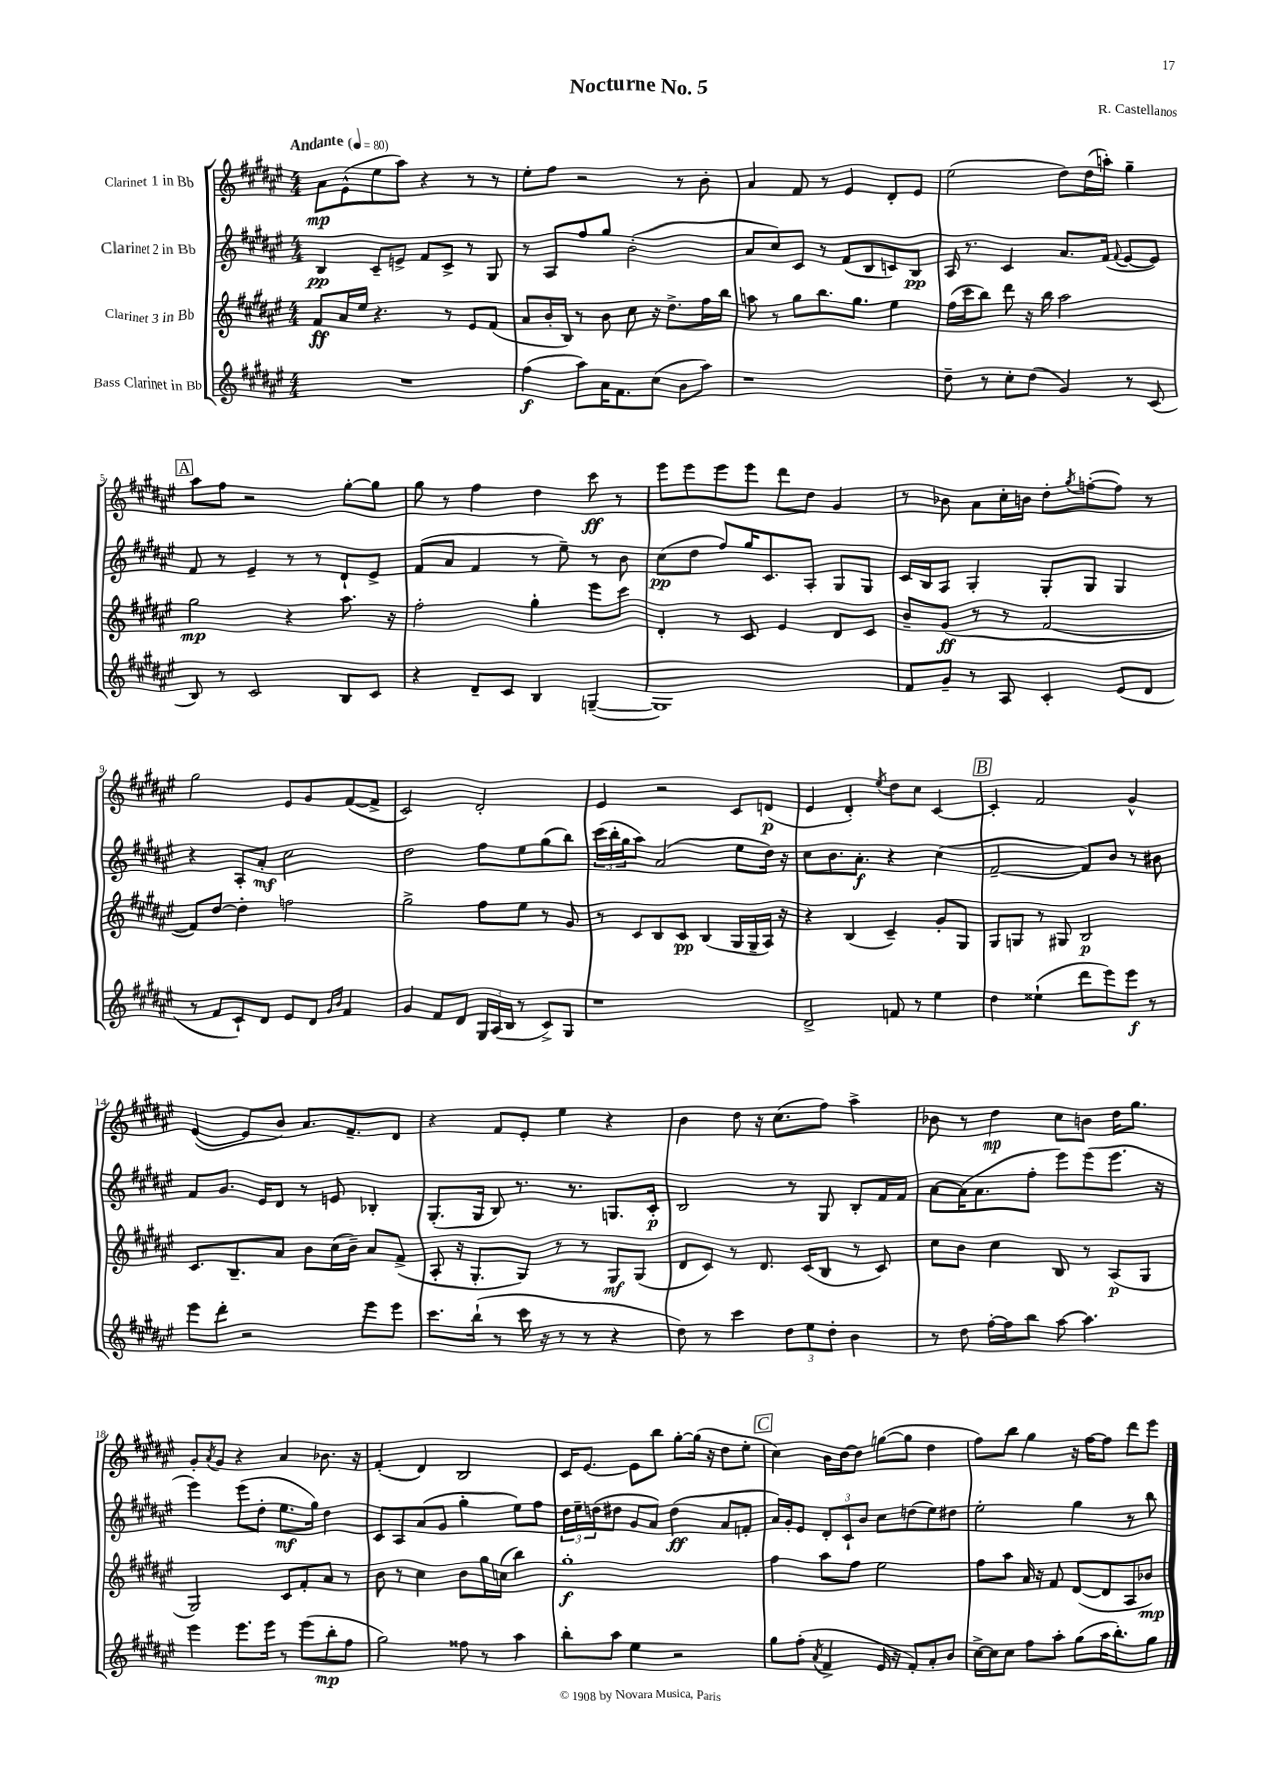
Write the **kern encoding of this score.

**kern	**dynam	**kern	**dynam	**kern	**dynam	**kern	**dynam
*part4	*part4	*part3	*part3	*part2	*part2	*part1	*part1
*staff4	*staff4	*staff3	*staff3	*staff2	*staff2	*staff1	*staff1
*I"Bass Clarinet in Bb	*	*I"Clarinet 3 in Bb	*	*I"Clarinet 2 in Bb	*	*I"Clarinet 1 in Bb	*
*clefG2	*	*clefG2	*	*clefG2	*	*clefG2	*
*k[f#c#g#d#a#e#]	*	*k[f#c#g#d#a#e#]	*	*k[f#c#g#d#a#e#]	*	*k[f#c#g#d#a#e#]	*
*M4/4	*	*M4/4	*	*M4/4	*	*M4/4	*
*MM80	*	*MM80	*	*MM80	*	*MM80	*
=1	=1	=1	=1	=1	=1	=1	=1
!	!	!	!	!	!	!LO:TX:a:B:t=Andante	!
1r	.	8f#/L	ff	4B/	pp	8a#\L	mp
.	.	16a#/L	.	.	.	(8e#^^\	.
.	.	16ee#/JJ	.	.	.	.	.
.	.	4.r	.	8c#~/L	.	8ee#\	.
.	.	.	.	8en^/J	.	8aa#\J)	.
.	.	.	.	8f#/L	.	4r	.
.	.	8r	.	8c#^/J	.	.	.
.	.	8e#/L	.	8r	.	8r	.
.	.	(8f#/J	.	8G#/	.	8r	.
=2	=2	=2	=2	=2	=2	=2	=2
(4ff#\	f	8a#/L	.	8r	.	8ee#'\L	.
.	.	16b'/L	.	8A#/L	.	8ff#\J	.
.	.	16B/JJ)	.	.	.	.	.
8aa#\L)	.	8r	.	8ff#/	.	2r	.
16a#\K	.	8b\	.	8gg#/J	.	.	.
8.f#\	.	.	.	.	.	.	.
.	.	8cc#\	.	(2b'\	.	.	.
(8cc#\J	.	16r	.	.	.	.	.
.	.	8.dd#^\L	.	.	.	.	.
8b\L	.	.	.	.	.	8r	.
8aa#\J)	.	16ff#\L	.	.	.	8b'\	.
.	.	16bb\JJ	.	.	.	.	.
=3	=3	=3	=3	=3	=3	=3	=3
1r	.	8aan\	.	8a#/L	.	4a#/	.
.	.	8r	.	8cc#/)	.	.	.
.	.	8gg#\L	.	8c#/J	.	8f#/	.
.	.	8.bb\	.	8r	.	8r	.
.	.	.	.	(8f#/L	.	4e#/	.
.	.	8.gg#\J	.	.	.	.	.
.	.	.	.	8B/	.	.	.
.	.	4ee#\	.	8cn/)	.	8d#'/L	.
.	.	.	.	8B/J	pp	8e#/J	.
=4	=4	=4	=4	=4	=4	=4	=4
8dd#~\	.	(16ff#\LL	.	16A#/	.	(2ee#\	.
.	.	16ccc#\J	.	8.r	.	.	.
8r	.	8bb\J)	.	.	.	.	.
8cc#'\L	.	8ddd#\	.	4c#/	.	.	.
(8dd#\J	.	16r	.	.	.	.	.
.	.	16bb\	.	.	.	.	.
4g#/)	.	2aa#\	.	8.a#/L	.	8dd#\L)	.
.	.	.	.	.	.	(16dd#\L	.
.	.	.	.	(16f#/Jk	.	16aan'\JJ)	.
.	.	.	.	8qqf#/	.	.	.
8r	.	.	.	[8e#/L	.	4gg#~\	.
(8c#/	.	.	.	8e#/J])	.	.	.
!!LO:LB:g=z
!!LO:REH:place=s1:t=A
=5	=5	=5	=5	=5	=5	=5	=5
8B/)	.	2gg#\	mp	8f#/	.	8aa#\L	.
8r	.	.	.	8r	.	8ff#\J	.
2c#/	.	.	.	4e#~/	.	2r	.
.	.	4r	.	8r	.	.	.
.	.	.	.	8r	.	.	.
8B/L	.	8.aa#\	.	8d#`/L	.	[8gg#'\L	.
8c#/J	.	.	.	8e#^/J	.	8gg#\J]	.
.	.	16r	.	.	.	.	.
=6	=6	=6	=6	=6	=6	=6	=6
4r	.	2ff#'\	.	(8f#/L	.	8gg#\	.
.	.	.	.	8a#/J	.	8r	.
8d#~/L	.	.	.	4f#/	.	4ff#\	.
8c#/J	.	.	.	.	.	.	.
4B/	.	4gg#'\	.	8r	.	4dd#\	.
.	.	.	.	8ee#~\)	.	.	.
([4Gn~/	.	8eee#\L	.	8r	.	8ccc#\	ff
.	.	8ccc#\J	.	8b\	.	8r	.
=7	=7	=7	=7	=7	=7	=7	=7
1G])	.	4d#'/	.	(8cc#\L	pp	8eee#\L	.
.	.	.	.	8dd#\J	.	8eee#\	.
.	.	8r	.	8ff#/L)	.	8eee#\	.
.	.	8c#/	.	16gg#/K	.	8eee#\J	.
.	.	.	.	8.c#/	.	.	.
.	.	4e#/	.	.	.	8ddd#\L	.
.	.	.	.	8A#'/J	.	8dd#\J	.
.	.	8d#/L	.	8G#/L	.	4g#/	.
.	.	8c#/J	.	8G#/J	.	.	.
=8	=8	=8	=8	=8	=8	=8	=8
8f#/L	.	8b~/L	.	16c#/LL	.	8r	.
.	.	.	.	16B/J	.	.	.
8g#~/J	.	(8g#/J	ff	8A#/J	.	8b-X\	.
8r	.	8r	.	4G#'/	.	8a#\L	.
8A#/	.	8r	.	.	.	16cc#'\L	.
.	.	.	.	.	.	16bn\JJ	.
4c#'/	.	[2f#/	.	8G#'/L	.	8dd#'\L	.
.	.	.	.	.	.	8qgg#/	.
.	.	.	.	8G#/J	.	([8ffn'\	.
(8e#/L	.	.	.	4G#/	.	8ff\J])	.
8d#/J	.	.	.	.	.	8r	.
!!LO:LB:g=z
=9	=9	=9	=9	=9	=9	=9	=9
8r	.	8f#/L])	.	4r	.	2gg#\	.
8f#/L	.	[8dd#/J	.	.	.	.	.
8c#`/)	.	4dd#'\]	.	8A#'/L	.	.	.
8d#/J	.	.	.	8a#'/J	mf	.	.
8e#/L	.	2ffn\	.	2cc#\	.	8e#/L	.
8d#/J	.	.	.	.	.	8g#/	.
16qqg#/LL	.	.	.	.	.	.	.
16qqb/JJ	.	.	.	.	.	.	.
4f#/	.	.	.	.	.	([8f#/	.
.	.	.	.	.	.	8f#^/J]	.
=10	=10	=10	=10	=10	=10	=10	=10
4g#/	.	2gg#^\	.	2dd#\	.	2c#/)	.
8f#/L	.	.	.	.	.	.	.
8d#/J	.	.	.	.	.	.	.
24G#/LL	.	8ff#\L	.	8ff#\L	.	2d#'/	.
(24A#/	.	.	.	.	.	.	.
24B/JJ	.	.	.	.	.	.	.
8r	.	8ee#\J	.	8ee#\	.	.	.
8c#^/L)	.	8r	.	(8gg#\	.	.	.
8G#/J	.	8g#/	.	8bb\J)	.	.	.
=11	=11	=11	=11	=11	=11	=11	=11
1r	.	8r	.	(24ccc#\LL	.	4e#/	.
.	.	.	.	24bb'\	.	.	.
.	.	.	.	24gg#\J	.	.	.
.	.	8c#/L	.	8aa#\J)	.	.	.
.	.	8B/	.	(2a#/	.	2r	.
.	.	8c#/J	pp	.	.	.	.
.	.	(4B/	.	.	.	.	.
.	.	16G#/LL	.	8ee#\L	.	8c#/L	.
.	.	16G#~/	.	.	.	.	.
.	.	16A#/JJ)	.	16dd#\Jk)	.	(8dn/J	p
.	.	16r	.	16r	.	.	.
=12	=12	=12	=12	=12	=12	=12	=12
2d#^/	.	4r	.	8cc#\L	.	4e#/	.
.	.	.	.	8.b\	.	.	.
.	.	(4B/	.	.	.	4d#'/)	.
.	.	.	.	8.a#'\J	f	.	.
.	.	.	.	.	.	8qee#/	.
8fn/	.	4c#~/)	.	4r	.	8dd#\L	.
8r	.	.	.	.	.	8cc#\J	.
4ee#\	.	8g#'/L	.	(4cc#\	.	[4c#/	.
.	.	8G#/J	.	.	.	.	.
!!LO:REH:place=s1:t=B
=13	=13	=13	=13	=13	=13	=13	=13
4dd#\	.	8G#/L	.	[2f#~/	.	4c#'/]	.
.	.	8Gn/J	.	.	.	.	.
(4ee##X`\	.	8r	.	.	.	2f#/	.
.	.	8G#X/	.	.	.	.	.
8ddd#\L	.	2B/	p	8f#/L])	.	.	.
8eee#\)	.	.	.	8b/J	.	.	.
8eee#\J	f	.	.	8r	.	4g#^^/	.
8r	.	.	.	8b#X\	.	.	.
!!LO:LB:g=z
=14	=14	=14	=14	=14	=14	=14	=14
8eee#\L	.	8.c#/L	.	8f#/L	.	([4e#/	.
8ddd#'\J	.	.	.	8.g#/J	.	.	.
.	.	8.B~/	.	.	.	.	.
2r	.	.	.	.	.	8e#/L]	.
.	.	.	.	16e#/KL	.	.	.
.	.	8a#/J	.	8d#/J	.	8b/J)	.
.	.	8b\L	.	8r	.	8.a#/L	.
.	.	(16cc#\L	.	8en/	.	.	.
.	.	16b~\JJ)	.	.	.	8.f#~/	.
8eee#\L	.	8a#/L	.	4B-X'/	.	.	.
8eee#\J	.	(8f#^/J	.	.	.	8d#/J	.
=15	=15	=15	=15	=15	=15	=15	=15
8.ccc#\L	.	8A#'/	.	(8.G#'/L	.	4r	.
.	.	16r	.	.	.	.	.
(16bb`\Jk	.	8.G#'/L	.	16G#/Jk	.	.	.
8r	.	.	.	8B/)	.	8f#/L	.
16ccc#\	.	8G#/J)	.	8.r	.	8e#'/J	.
16r	.	.	.	.	.	.	.
8r	.	8r	.	.	.	4ee#\	.
.	.	.	.	8.r	.	.	.
8r	.	8r	.	.	.	.	.
4r	.	8G#/L	mf	8.Gn/L	.	4r	.
.	.	(8G#/J	.	.	.	.	.
.	.	.	.	16c#'/Jk	p	.	.
=16	=16	=16	=16	=16	=16	=16	=16
8dd#\)	.	8d#/L	.	2B/	.	4b\	.
8r	.	8c#/J)	.	.	.	.	.
4ccc#\	.	8r	.	.	.	8dd#\	.
.	.	8.d#/	.	.	.	16r	.
.	.	.	.	.	.	(8.cc#\L	.
12dd#\L	.	.	.	8r	.	.	.
.	.	(16c#/KL	.	.	.	.	.
12ee#\	.	.	.	.	.	.	.
.	.	8B/J	.	8G#/	.	8ff#\J)	.
12dd#'\J	.	.	.	.	.	.	.
4b\	.	8r	.	8B'/L	.	4aa#^\	.
.	.	8c#/)	.	16f#/L	.	.	.
.	.	.	.	16f#/JJ	.	.	.
=17	=17	=17	=17	=17	=17	=17	=17
8r	.	8cc#\L	.	[8a#\L	.	8b-X\	.
8dd#\	.	8b\J	.	(16a#\K]	.	8r	.
.	.	.	.	8.a#\	.	.	.
[16ff#'\LL	.	4cc#\	.	.	.	4dd#\	mp
16ff#\J]	.	.	.	.	.	.	.
8bb\J	.	.	.	8ff#'\J	.	.	.
[8aa#\	.	8B/	.	8eee#\L)	.	8cc#\L	.
4.aa#\]	.	8r	.	(8eee#\	.	8bn\J	.
.	.	(8A#/L	p	8.eee#\J	.	16dd#\KL	.
.	.	.	.	.	.	8.gg#\J	.
.	.	8G#/J	.	.	.	.	.
.	.	.	.	16r	.	.	.
!!LO:LB:g=z
=18	=18	=18	=18	=18	=18	=18	=18
4eee#\	.	2G#/)	.	4eee#\)	.	8g#'/L	.
.	.	.	.	.	.	8qa#/	.
.	.	.	.	.	.	8g#/J	.
8.eee#\L	.	.	.	(8eee#\L	.	4r	.
.	.	.	.	8dd#'\J	.	.	.
16eee#\Jk	.	.	.	.	.	.	.
8r	.	8c#/L	.	8.ee#\L	mf	4a#/	.
(8eee#\L	.	8f#'/	.	.	.	.	.
.	.	.	.	16gg#\Jk)	.	.	.
8bb'\	mp	8a#/J	.	4dd#\	.	8.b-X\	.
8ff#\J	.	8r	.	.	.	.	.
.	.	.	.	.	.	16r	.
=19	=19	=19	=19	=19	=19	=19	=19
2gg#\)	.	8b\	.	8c#/L	.	(4f#'/	.
.	.	8r	.	8A#/	.	.	.
.	.	4cc#\	.	(8a#/	.	4d#/)	.
.	.	.	.	8g#/J	.	.	.
8ff##X\	.	8b\L	.	4gg#'\	.	2B/	.
8r	.	16gg#\L	.	.	.	.	.
.	.	(16ccn\JJ	.	.	.	.	.
4aa#\	.	4bb\)	.	8ee#\L)	.	.	.
.	.	.	.	8ff#\J	.	.	.
=20	=20	=20	=20	=20	=20	=20	=20
8bb'\L	.	1gg#'	f	24dd#\LL	.	16c#/KL	.
.	.	.	.	24ee#~\	.	.	.
.	.	.	.	.	.	[8.e#/J	.
.	.	.	.	(24ddn\J	.	.	.
8aa#\J	.	.	.	8dd#X\J	.	.	.
4ee#\	.	.	.	8g#/L	.	8e#\L]	.
.	.	.	.	8a#/J)	.	8bb\J	.
2r	.	.	.	(4dd#\	ff	[8gg#'\L	.
.	.	.	.	.	.	(16gg#\Jk]	.
.	.	.	.	.	.	16r	.
.	.	.	.	8a#/L	.	8dd#\L	.
.	.	.	.	8fn'/J	.	8ee#'\J	.
!!LO:REH:place=s1:t=C
=21	=21	=21	=21	=21	=21	=21	=21
8gg#\L	.	4ff#\	.	16a#/LL)	.	4cc#\)	.
.	.	.	.	16g#'/J	.	.	.
(8ff#'\J	.	.	.	8e#/J	.	.	.
8qa#/	.	.	.	.	.	.	.
4f#^/	.	8aa#\L	.	12d#'/L	.	16b\LL	.
.	.	.	.	.	.	[16dd#\J	.
.	.	.	.	12c#`/	.	.	.
.	.	8ff#\J	.	.	.	8dd#\J]	.
.	.	.	.	12b/J	.	.	.
16e#/	.	2ee#\	.	8cc#\L	.	([8ggn\L	.
16r	.	.	.	.	.	.	.
8f#'/L)	.	.	.	(8ddn\	.	8gg\J]	.
8a#'/	.	.	.	8ee#\)	.	4dd#\	.
8b/J	.	.	.	8dd#X\J	.	.	.
=22	=22	=22	=22	=22	=22	=22	=22
[16cc#^\LL	.	8ff#\L	.	2ee#'\	.	8ff#\L)	.
16cc#\J]	.	.	.	.	.	.	.
8cc#\J	.	8aa#\J	.	.	.	8bb\J	.
8ff#\L	.	16a#/	.	.	.	4gg#\	.
.	.	16r	.	.	.	.	.
8aa#'\J	.	8f#/	.	.	.	.	.
(8gg#\L	.	([8d#/L	.	4gg#\	.	16r	.
.	.	.	.	.	.	[16ff#\KL	.
16aa#\K	.	8d#/]	.	.	.	8ff#\J]	.
8.bb'\)	.	.	.	.	.	.	.
.	.	8A#/	.	8r	.	8ddd#\L	.
8gg#\J	.	8b-X/J)	mp	8bb\	.	8eee#\J	.
==	==	==	==	==	==	==	==
*-	*-	*-	*-	*-	*-	*-	*-
